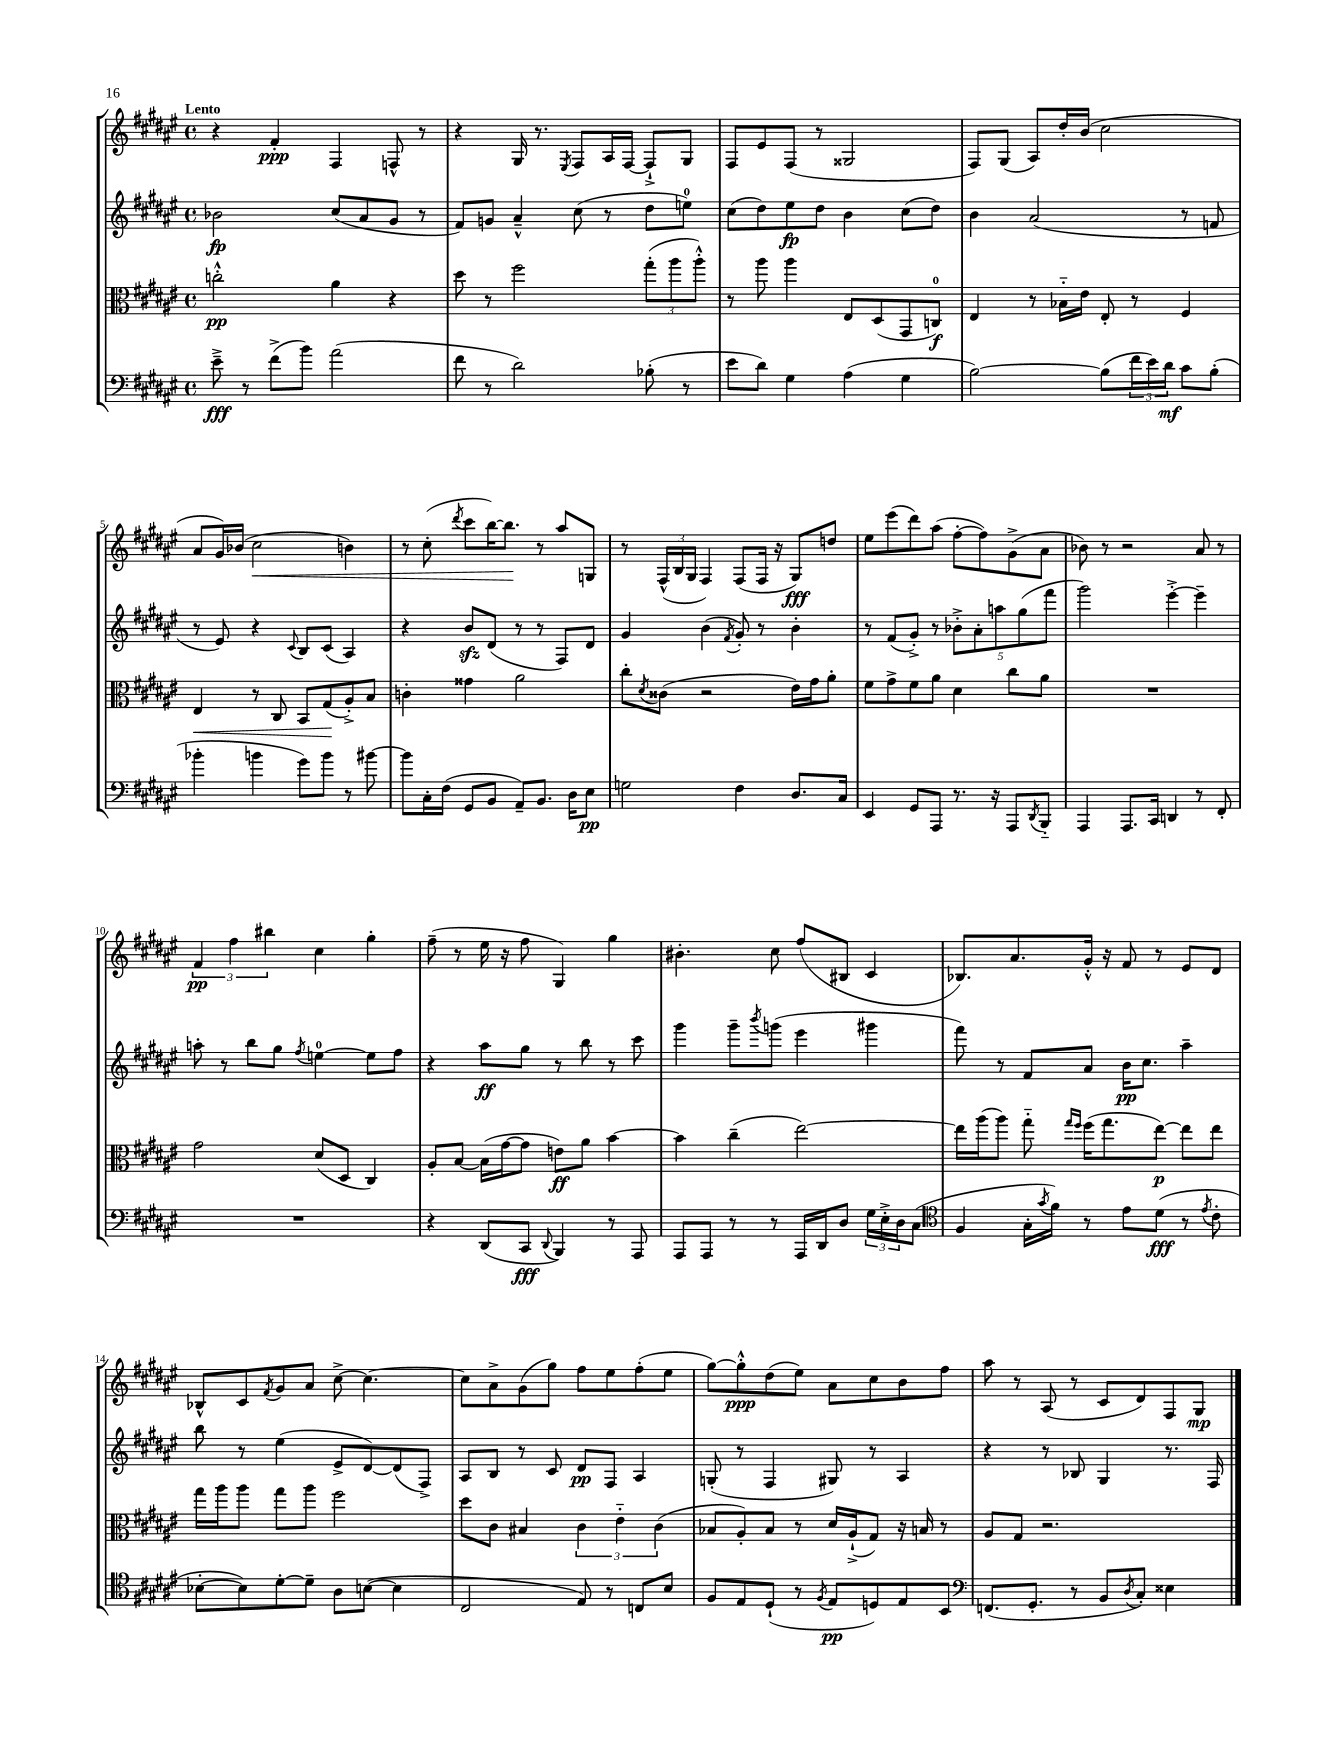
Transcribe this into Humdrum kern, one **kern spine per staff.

**kern	**kern	**kern	**kern
*staff4	*staff3	*staff2	*staff1
*clefF4	*clefC3	*clefG2	*clefG2
*k[f#c#g#d#a#e#]	*k[f#c#g#d#a#e#]	*k[f#c#g#d#a#e#]	*k[f#c#g#d#a#e#]
*M4/4	*M4/4	*M4/4	*M4/4
*met(c)	*met(c)	*met(c)	*met(c)
8e#~^\	2cc'^^\	2b-\	4r
8r	.	.	.
(8f#^\L	.	.	4f#'/
8b\J)	.	.	.
(2a#\	4a#\	(8cc#/L	4F#/
.	.	8a#/	.
.	4r	8g#/J	8F^^/
.	.	8r	8r
=	=	=	=
8f#\	8dd#\	8f#/L)	4r
8r	8r	8g/J	.
2d#\)	2ff#\	4a#~^^/	16G#/
.	.	.	8.r
.	.	.	8qE#/
.	.	(8cc#\	8F#/L
.	.	8r	16A#/L
.	.	.	[16F#/JJ
(8B-'\	(12gg#'\L	8dd#\L	8F#`^/]L
.	12aa#\	.	.
8r	.	8ee\J)	8G#/J
.	12aa#'^^\J)	.	.
=	=	=	=
8e#\L	8r	(8cc#\L	8F#/L
8d#\J)	8aa#\	8dd#\)	8e#/
4G#\	4aa#\	8ee#\	(8F#/J
.	.	8dd#\J	8r
(4A#\	8E#/L	4b\	2G##/
.	(8D#/	.	.
4G#\	8GG#/	(8cc#\L	.
.	8C/J)	8dd#\J)	.
=	=	=	=
[2B\)	4E#/	4b\	8F#/L)
.	.	.	(8G#/J
.	8r	(2a#/	8A#/L)
.	16B-'~\LL	.	16dd#'/L
.	16e#\JJ	.	(16b/JJ
(8B\]L	8E#'/	.	2cc#\
24f#\L	8r	.	.
24e#\)	.	.	.
24d#\JJ	.	.	.
8c#\L	4F#/	8r	.
(8B'\J	.	8f/	.
=	=	=	=
4b-'\	4E#/	8r	8a#/L
.	.	8e#/)	16g#/L)
.	.	.	(16b-/JJ
4b\	8r	4r	2cc#\
.	8C#/	.	.
.	.	8qqc#/	.
8g#\L)	8BB/L	8B/L	.
8b\J	(8G#/	(8c#/J	.
8r	8A#'^/)	4A#/)	4b\)
[8b#\	8B/J	.	.
=	=	=	=
8b#\]L	4c'\	4r	8r
16C#'\L	.	.	(8cc#'\
(16F#\JJ	.	.	.
.	.	.	8qddd#/
8GG#/L	4g##\	8b/L	8ccc#\L
8BB/J	.	(8d#/J	[16bb\K)
.	.	.	8.bb\]J
8AA#~/L)	2a#\	8r	.
8.BB/J	.	8r	8r
.	.	8F#/L)	8aa#/L
16D#\LK	.	.	.
8E#\J	.	8d#/J	8G/J
=	=	=	=
2G\	8cc#'\L	4g#/	8r
.	8qd#/	.	.
.	(8c##\J	.	(24F#^^/LL
.	.	.	24B/
.	.	.	24G#/JJ
.	2r	(4b\	4F#/)
.	.	8qf#/	.
4F#\	.	8g#'/)	(8F#/L
.	.	8r	16F#/Jk
.	.	.	16r
8.D#/L	16e#\LL)	4b'\	8G#/L)
.	16g#\J	.	.
.	8a#'\J	.	8dd/J
16C#/Jk	.	.	.
=	=	=	=
4EE#/	8f#\L	8r	8ee#\L
.	8g#^\	(8f#/L	(8eee#\
8GG#/L	8f#\	8g#'^/J)	8ddd#\)
8AAA#/J	8a#\J	8r	(8aa#\J
8.r	4d#\	10b-'^\L	[8ff#'\L
.	.	10a#'\	.
.	.	.	8ff#\])
16r	.	.	.
.	.	10aa\	.
8AAA#/L	8cc#\L	.	(8g#^\
.	.	(10gg#\	.
8qDD#/	.	.	.
8BBB'~/J	8a#\J	.	8a#\J
.	.	10fff#\J	.
=	=	=	=
4AAA#/	1r	2ggg#\)	8b-\)
.	.	.	8r
8.AAA#/L	.	.	2r
16CC#/Jk	.	.	.
4DD/	.	[4eee#'^\	.
8r	.	4eee#~\]	8a#/
8FF#'/	.	.	8r
=	=	=	=
1r	2g#\	8aa'\	6f#/
.	.	8r	.
.	.	.	6ff#\
.	.	8bb\L	.
.	.	.	6bb#\
.	.	8gg#\J	.
.	.	8qff#/	.
.	(8d#/L	[4ee\	4cc#\
.	8D#/J	.	.
.	4C#/)	8ee\]L	4gg#'\
.	.	8ff#\J	.
=	=	=	=
4r	8A#'/L	4r	(8ff#~\
.	[8B/J	.	8r
(8DD#/L	(16B\]LL	8aa#\L	16ee#\
.	[16g#\J	.	16r
8CC#/J	8g#\]J	8gg#\J	8ff#\
8qqDD#/	.	.	.
4BBB/)	8e\L)	8r	4G#/)
.	8a#\J	8bb\	.
8r	[4b\	8r	4gg#\
8AAA#/	.	8ccc#\	.
=	=	=	=
8AAA#/L	4b\]	4ggg#\	4.b#'\
8AAA#/J	.	.	.
8r	(4cc#~\	8ggg#~\L	.
.	.	8qbbb/	.
8r	.	(8ggg\J	8cc#\
16AAA#/LL	[2ee#\)	4eee#\	(8ff#/L
16DD#/J	.	.	.
8D#/J	.	.	8B#/J
24G#\LL	.	4ggg#\	4c#/
24E#'^\	.	.	.
24D#\J	.	.	.
(8C#\J	.	.	.
=	=	=	=
*clefC4	*	*	*
4F#/	16ee#\]LL	8fff#\)	8.B-/L)
.	(16aa#\J	.	.
.	8aa#\J)	8r	.
.	.	.	8.a#/
16G#'\LL	8gg#'~\	8f#/L	.
8qg#/	.	.	.
16f#\JJ)	.	.	.
.	16qqgg#/LL	.	.
.	16qqff#/JJ	.	.
8r	(16ff#\LK	8a#/J	16g#'^^/Jk
.	8.gg#\	.	16r
8e#\L	.	16b\LK	8f#/
.	.	8.cc#\J	.
(8d#\J	[8ee#\J)	.	8r
8r	8ee#\]L	4aa#~\	8e#/L
8qe#/	.	.	.
8c#'\	8ee#\J	.	8d#/J
=	=	=	=
[8B-'\L	16gg#\LL	8bb\	8B-^^/L
.	16aa#\J	.	.
8B-\])	8aa#\J	8r	8c#/
.	.	.	8qf#/
[8d#'\	8gg#\L	(4ee#\	8g#/
8d#~\]J	8aa#\J	.	8a#/J
8A#\L	2ff#\	8e#^/L	[8cc#^\
([8B\J	.	[8d#/)	4.cc#\_
4B\]	.	(8d#/]	.
.	.	8F#^/J)	.
=	=	=	=
2C#/	8dd#\L	8A#/L	8cc#\]L
.	8c#\J	8B/J	8a#^\
.	4B#/	8r	(8g#\
.	.	8c#/	8gg#\J)
8E#/)	6c#\	8d#/L	8ff#\L
8r	.	8F#/J	8ee#\
.	6e#'~\	.	.
8C/L	.	4A#/	(8ff#'\
.	(6c#\	.	.
8B/J	.	.	8ee#\J
=	=	=	=
8F#/L	8B-/L	(8G'/	[8gg#\L)
8E#/	8A#'/)	8r	8gg#'^^\]
(8D#`/J	8B-/J	4F#/	(8dd#\
8r	8r	.	8ee#\J)
8qF#/	.	.	.
8E#/L	16d#/LL	8G#/)	8a#\L
.	(16A#`^/J	.	.
8D/)	8G#/J)	8r	8cc#\
8E#/	16r	4A#/	8b\
.	16B/	.	.
8BB/J	8r	.	8ff#\J
=	=	=	=
*clefF4	*	*	*
(8.FF/L	8A#/L	4r	8aa#\
.	8G#/J	.	8r
8.GG#'/J	.	.	.
.	2.r	8r	(8A#/
8r	.	8B-/	8r
8BB/L	.	4G#/	8c#/L
8qD#/	.	.	.
8C#'/J)	.	.	8d#/)
4E##\	.	8.r	8F#/
.	.	.	8G#/J
.	.	16F#/	.
==	==	==	==
*-	*-	*-	*-
